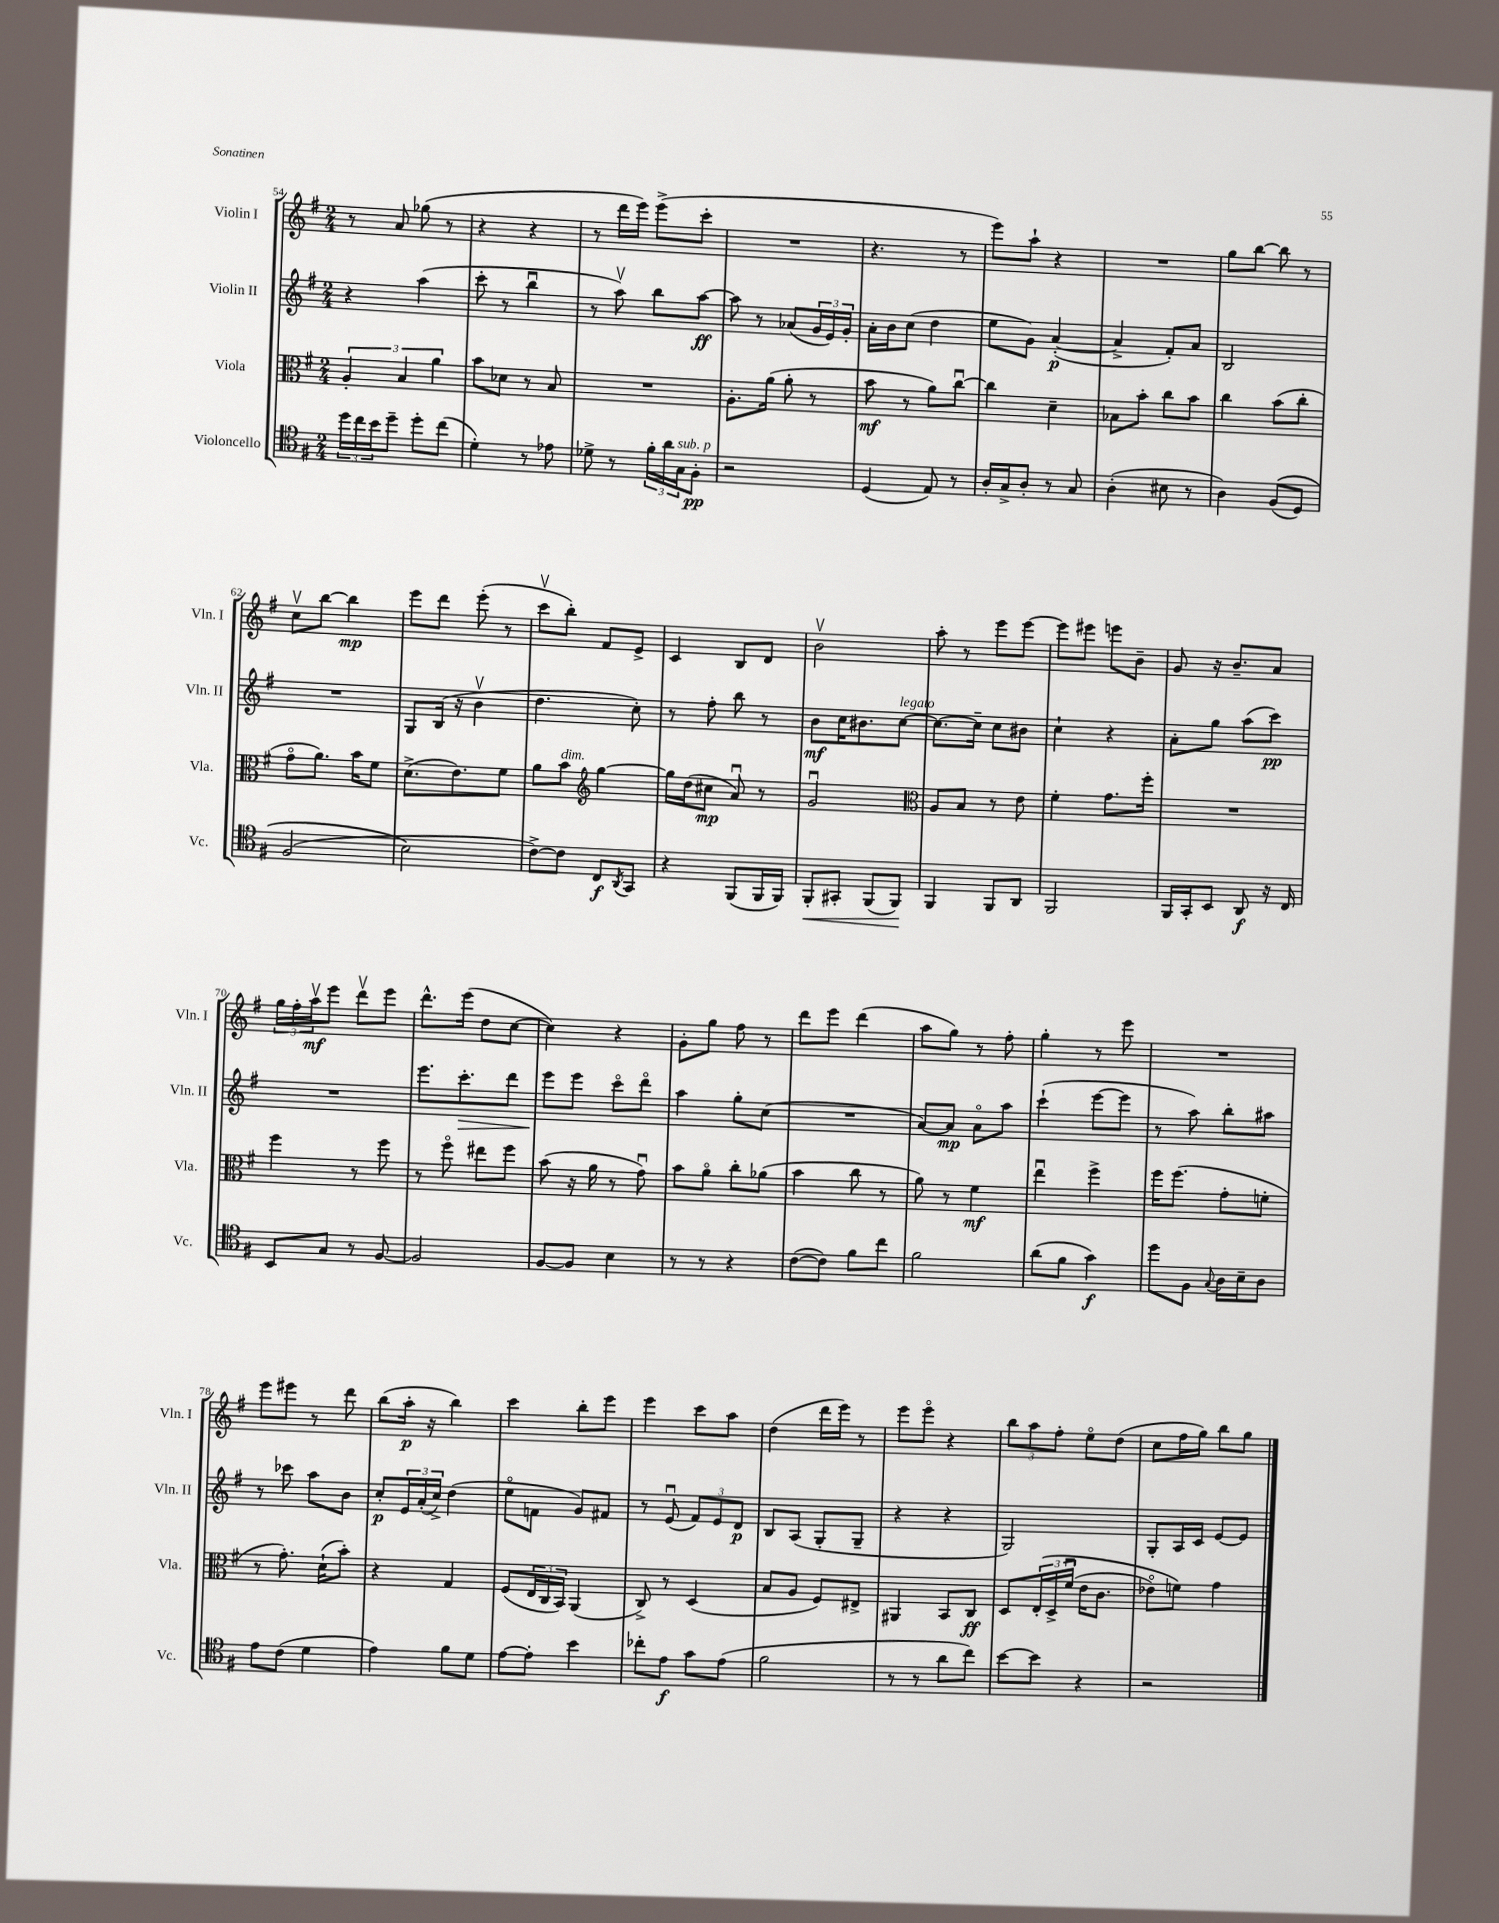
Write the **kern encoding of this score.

**kern	**dynam	**kern	**dynam	**kern	**dynam	**kern	**dynam
*part4	*part4	*part3	*part3	*part2	*part2	*part1	*part1
*staff4	*staff4	*staff3	*staff3	*staff2	*staff2	*staff1	*staff1
*I"Violoncello	*	*I"Viola	*	*I"Violin II	*	*I"Violin I	*
*I'Vc.	*	*I'Vla.	*	*I'Vln. II	*	*I'Vln. I	*
*clefC4	*	*clefC3	*	*clefG2	*	*clefG2	*
*k[f#]	*	*k[f#]	*	*k[f#]	*	*k[f#]	*
*M2/4	*	*M2/4	*	*M2/4	*	*M2/4	*
=54	=54	=54	=54	=54	=54	=54	=54
24dd\LL	.	6A'/	.	4r	.	8r	.
24cc\	.	.	.	.	.	.	.
24b\J	.	.	.	.	.	.	.
8dd~\J	.	.	.	.	.	8a/	.
.	.	6B/	.	.	.	.	.
8dd'\L	.	.	.	(4aa\	.	(8gg-X\	.
.	.	6a\	.	.	.	.	.
(8cc\J	.	.	.	.	.	8r	.
=55	=55	=55	=55	=55	=55	=55	=55
4d'\)	.	8b\L	.	8ccc'\	.	4r	.
.	.	8d-X\J	.	8r	.	.	.
8r	.	8r	.	4bbu\	.	4r	.
8e-X\	.	8B/	.	.	.	.	.
=56	=56	=56	=56	=56	=56	=56	=56
8d-X^\	.	2r	.	8r	.	8r	.
8r	.	.	.	8aav\)	.	16ddd\LL	.
.	.	.	.	.	.	16eee\JJ)	.
24f#'\LL	.	.	.	8bb\L	.	(8eee^\L	.
24a\	.	.	.	.	.	.	.
!LO:TX:a:i:t=sub. p	!	!	!	!	!	!	!
24G\J	.	.	.	.	.	.	.
8F#'\J	pp	.	.	[8aa\J	ff	8ccc'\J	.
=57	=57	=57	=57	=57	=57	=57	=57
2r	.	8.A'\L	.	8aa\]	.	2r	.
.	.	.	.	8r	.	.	.
.	.	(16a\Jk	.	.	.	.	.
.	.	8a'\	.	(8a-X/L	.	.	.
.	.	8r	.	24g/L	.	.	.
.	.	.	.	24e/)	.	.	.
.	.	.	.	24g'/JJ	.	.	.
=58	=58	=58	=58	=58	=58	=58	=58
(4D/	.	8b\	mf	16a'\LL	.	4.r	.
.	.	.	.	16b\J	.	.	.
.	.	8r	.	(8cc\J	.	.	.
8E/)	.	8a\L)	.	4dd\	.	.	.
8r	.	[8ccu\J	.	.	.	8r	.
=59	=59	=59	=59	=59	=59	=59	=59
16A'/LL	.	4cc\]	.	8ee\L	.	8eee\L)	.
16G^/J	.	.	.	.	.	.	.
8A'/J	.	.	.	8g\J)	.	8aa`\J	.
8r	.	4d~\	.	([4a'/	p	4r	.
8G/	.	.	.	.	.	.	.
=60	=60	=60	=60	=60	=60	=60	=60
(4A'\	.	8B-X\L	.	4a^/]	.	2r	.
.	.	8b'\J	.	.	.	.	.
8B#X\	.	8cc\L	.	8f#'/L)	.	.	.
8r	.	8b\J	.	8a/J	.	.	.
=61	=61	=61	=61	=61	=61	=61	=61
4A\)	.	4cc\	.	2B/	.	8gg\L	.
.	.	.	.	.	.	[8bb\J	.
((8F#/L	.	(8b\L	.	.	.	8bb\]	.
8D/J)	.	8cc'\J	.	.	.	8r	.
!!LO:LB:g=z
=62	=62	=62	=62	=62	=62	=62	=62
(2F#/	.	8g\L	.	2r	.	8ccv\L	.
.	.	8.a\J)	.	.	.	[8bb\J	.
.	.	.	.	.	.	4bb\]	mp
.	.	16b\KL	.	.	.	.	.
.	.	8f#\J	.	.	.	.	.
=63	=63	=63	=63	=63	=63	=63	=63
2B\)	.	(8.d^\L	.	8G/L	.	8eee\L	.
.	.	.	.	(16B/Jk	.	8ddd\J	.
.	.	8.e\)	.	16r	.	.	.
.	.	.	.	4bv\	.	(8eee'\	.
.	.	8f#\J	.	.	.	8r	.
=64	=64	=64	=64	=64	=64	=64	=64
[8c^\L)	.	8a\L	.	4.dd\	.	8cccv\L	.
!	!	!LO:TX:a:i:t=dim.	!	!	!	!	!
8c\J]	.	8b\J	.	.	.	8bb'\J)	.
*	*	*clefG2	*	*	*	*	*
8C/L	f	[4gg\	.	.	.	8f#/L	.
8qAA/	.	.	.	.	.	.	.
8GG/J	.	.	.	8cc'\)	.	8e^/J	.
=65	=65	=65	=65	=65	=65	=65	=65
4r	.	16gg\LL]	.	8r	.	4c/	.
.	.	(16dd\J	.	.	.	.	.
.	.	8cc#X\J	mp	8ff#'\	.	.	.
(8FF#/L	.	8au/)	.	8bb\	.	8B/L	.
16FF#/L	.	8r	.	8r	.	8d/J	.
16FF#/JJ)	.	.	.	.	.	.	.
=66	=66	=66	=66	=66	=66	=66	=66
!	!LO:HP:b	!	!	!	!	!	!
8FF#'/L	<	2gu/	.	8b\L	mf	2bv\	.
8GG#X'/J	.	.	.	16cc\K	.	.	.
.	.	.	.	8.b#X\	.	.	.
(8FF#/L	.	.	.	.	.	.	.
!	!	!	!	!LO:TX:a:i:t=legato	!	!	!
8FF#/J)	.	.	.	[8cc\J	.	.	.
.	[	.	.	.	.	.	.
=67	=67	=67	=67	=67	=67	=67	=67
*	*	*clefC3	*	*	*	*	*
4FF#/	.	8A/L	.	8.cc\L_	.	8aa'\	.
.	.	8B/J	.	.	.	8r	.
.	.	.	.	16cc~\Jk]	.	.	.
8FF#/L	.	8r	.	8cc\L	.	8eee\L	.
8AA/J	.	8e\	.	8b#X\J	.	[8eee\J	.
=68	=68	=68	=68	=68	=68	=68	=68
2FF#/	.	4f#'\	.	4cc`\	.	8eee\L]	.
.	.	.	.	.	.	8eee#X\J	.
.	.	8.g\L	.	4r	.	8eeen\L	.
.	.	.	.	.	.	8b~\J	.
.	.	16ff#'\Jk	.	.	.	.	.
=69	=69	=69	=69	=69	=69	=69	=69
16FF#/LL	.	2r	.	8a'\L	.	8g/	.
16GG'/J	.	.	.	.	.	.	.
8BB/J	.	.	.	8gg\J	.	16r	.
.	.	.	.	.	.	8.b~/L	.
8AA/	f	.	.	(8aa\L	.	.	.
16r	.	.	.	8ccc\J)	pp	8a/J	.
16C/	.	.	.	.	.	.	.
!!LO:LB:g=z
=70	=70	=70	=70	=70	=70	=70	=70
8BB/L	.	4ff#\	.	2r	.	24gg\LL	.
.	.	.	.	.	.	24ff#'\	.
.	.	.	.	.	.	24aav\J	mf
8G/J	.	.	.	.	.	8eee\J	.
8r	.	8r	.	.	.	8dddv\L	.
[8F#/	.	8ff#\	.	.	.	8eee\J	.
=71	=71	=71	=71	=71	=71	=71	=71
2F#/]	.	8r	.	8.eee\L	.	8.ddd^^\L	.
.	.	8ff#\	.	.	.	.	.
!	!	!	!	!	!LO:HP:b	!	!
.	.	.	.	8.ccc'\	>	(16eee\Jk	.
.	.	8ee#X\L	.	.	.	8dd\L	.
.	.	8ff#\J	.	8ddd\J	.	[8cc\J	.
=72	=72	=72	=72	=72	=72	=72	=72
[8F#/L	.	(8b\	.	8eee\L	.	4cc\])	.
8F#/J]	.	16r	.	8eee\J	]	.	.
.	.	16a\	.	.	.	.	.
4B\	.	8r	.	8ccc\L	.	4r	.
.	.	8gu\)	.	8ddd\J	.	.	.
=73	=73	=73	=73	=73	=73	=73	=73
8r	.	8b\L	.	4aa\	.	8g'\L	.
8r	.	8a\J	.	.	.	8gg\J	.
4r	.	8cc'\L	.	8gg'\L	.	8ff#\	.
.	.	(8a-X\J	.	(8cc\J	.	8r	.
=74	=74	=74	=74	=74	=74	=74	=74
([8c\L	.	4b\	.	2r	.	8ddd\L	.
8c\J])	.	.	.	.	.	8eee\J	.
8f#\L	.	8cc\	.	.	.	(4ddd\	.
8cc\J	.	8r	.	.	.	.	.
=75	=75	=75	=75	=75	=75	=75	=75
2f#\	.	8a\)	.	[8a/L)	.	8aa\L	.
.	.	8r	.	8a/J]	mp	8gg\J)	.
.	.	4f#\	mf	8a\L	.	8r	.
.	.	.	.	8aa\J	.	8ff#'\	.
=76	=76	=76	=76	=76	=76	=76	=76
(8a\L	.	4eeu\	.	(4ccc`\	.	4gg'\	.
8f#\J	.	.	.	.	.	.	.
4g\)	f	4ff#^\	.	[8eee\L	.	8r	.
.	.	.	.	8eee\J]	.	8eee\	.
=77	=77	=77	=77	=77	=77	=77	=77
8dd\L	.	16ff#\KL	.	8r	.	2r	.
.	.	(8.ff#\J	.	.	.	.	.
8F#\J	.	.	.	8aa\)	.	.	.
8qqG/	.	.	.	.	.	.	.
16A\LL	.	8g'\L	.	8bb'\L	.	.	.
16B~\J	.	.	.	.	.	.	.
8A\J	.	8fn'\J	.	8aa#X\J	.	.	.
!!LO:LB:g=z
=78	=78	=78	=78	=78	=78	=78	=78
8e\L	.	8r	.	8r	.	8eee\L	.
(8c\J	.	8.g'\)	.	8ccc-X\	.	8eee#X\J	.
4d\	.	.	.	8aa\L	.	8r	.
.	.	(16d`\KL	.	.	.	.	.
.	.	8b'\J)	.	8b\J	.	8ddd\	.
=79	=79	=79	=79	=79	=79	=79	=79
4e\)	.	4r	.	8cc'/L	p	(8bb\L	.
.	.	.	.	24e/L	.	16aa'\Jk	p
.	.	.	.	(24a'/	.	.	.
.	.	.	.	.	.	16r	.
.	.	.	.	24cc^/JJ)	.	.	.
8f#\L	.	4G/	.	(4dd\	.	4bb\)	.
8d\J	.	.	.	.	.	.	.
=80	=80	=80	=80	=80	=80	=80	=80
[8e\L	.	(8F#/L	.	8ee\L	.	4ccc\	.
8e'\J]	.	24E/L	.	8fn\J	.	.	.
.	.	24C/	.	.	.	.	.
.	.	24BB/JJ)	.	.	.	.	.
4b\	.	(4AA/	.	8g/L)	.	8bb'\L	.
.	.	.	.	8f#X/J	.	8eee\J	.
=81	=81	=81	=81	=81	=81	=81	=81
8cc-X'\L	.	8C^/)	.	8r	.	4eee\	.
8e\J	f	8r	.	(8eu/	.	.	.
8g\L	.	(4D/	.	12f#/L)	.	8ccc\L	.
.	.	.	.	12e/	.	.	.
(8e\J	.	.	.	.	.	8aa\J	.
.	.	.	.	12d/J	p	.	.
=82	=82	=82	=82	=82	=82	=82	=82
2f#\	.	8B/L	.	8B/L	.	(4dd\	.
.	.	8A/J	.	(8A/J	.	.	.
.	.	8F#/L)	.	8G'/L	.	16ddd\LL	.
.	.	.	.	.	.	16eee\JJ)	.
.	.	8E#X^/J	.	8G~/J	.	8r	.
=83	=83	=83	=83	=83	=83	=83	=83
8r	.	4AA#X/	.	4r	.	8eee\L	.
8r	.	.	.	.	.	8eee\J	.
8a\L	.	8BB/L	.	4r	.	4r	.
8cc\J)	.	8C/J	ff	.	.	.	.
=84	=84	=84	=84	=84	=84	=84	=84
[8b\L	.	8D/L	.	2G/)	.	12bb\L	.
.	.	.	.	.	.	12aa\	.
8b\J]	.	(24E'/L	.	.	.	.	.
.	.	24D^/	.	.	.	12ff#'\J	.
.	.	(24f#u/JJ	.	.	.	.	.
4r	.	16e\KL	.	.	.	8ee\L	.
.	.	8.c\J	.	.	.	.	.
.	.	.	.	.	.	(8dd\J	.
=85	=85	=85	=85	=85	=85	=85	=85
2r	.	8e-X\L)	.	8G'/L	.	8cc\L	.
.	.	8fn\J)	.	16A/L	.	16ff#\L	.
.	.	.	.	16c/JJ	.	16gg\JJ)	.
.	.	4g\	.	[8e/L	.	8bb\L	.
.	.	.	.	8e/J]	.	8gg\J	.
==	==	==	==	==	==	==	==
*-	*-	*-	*-	*-	*-	*-	*-
